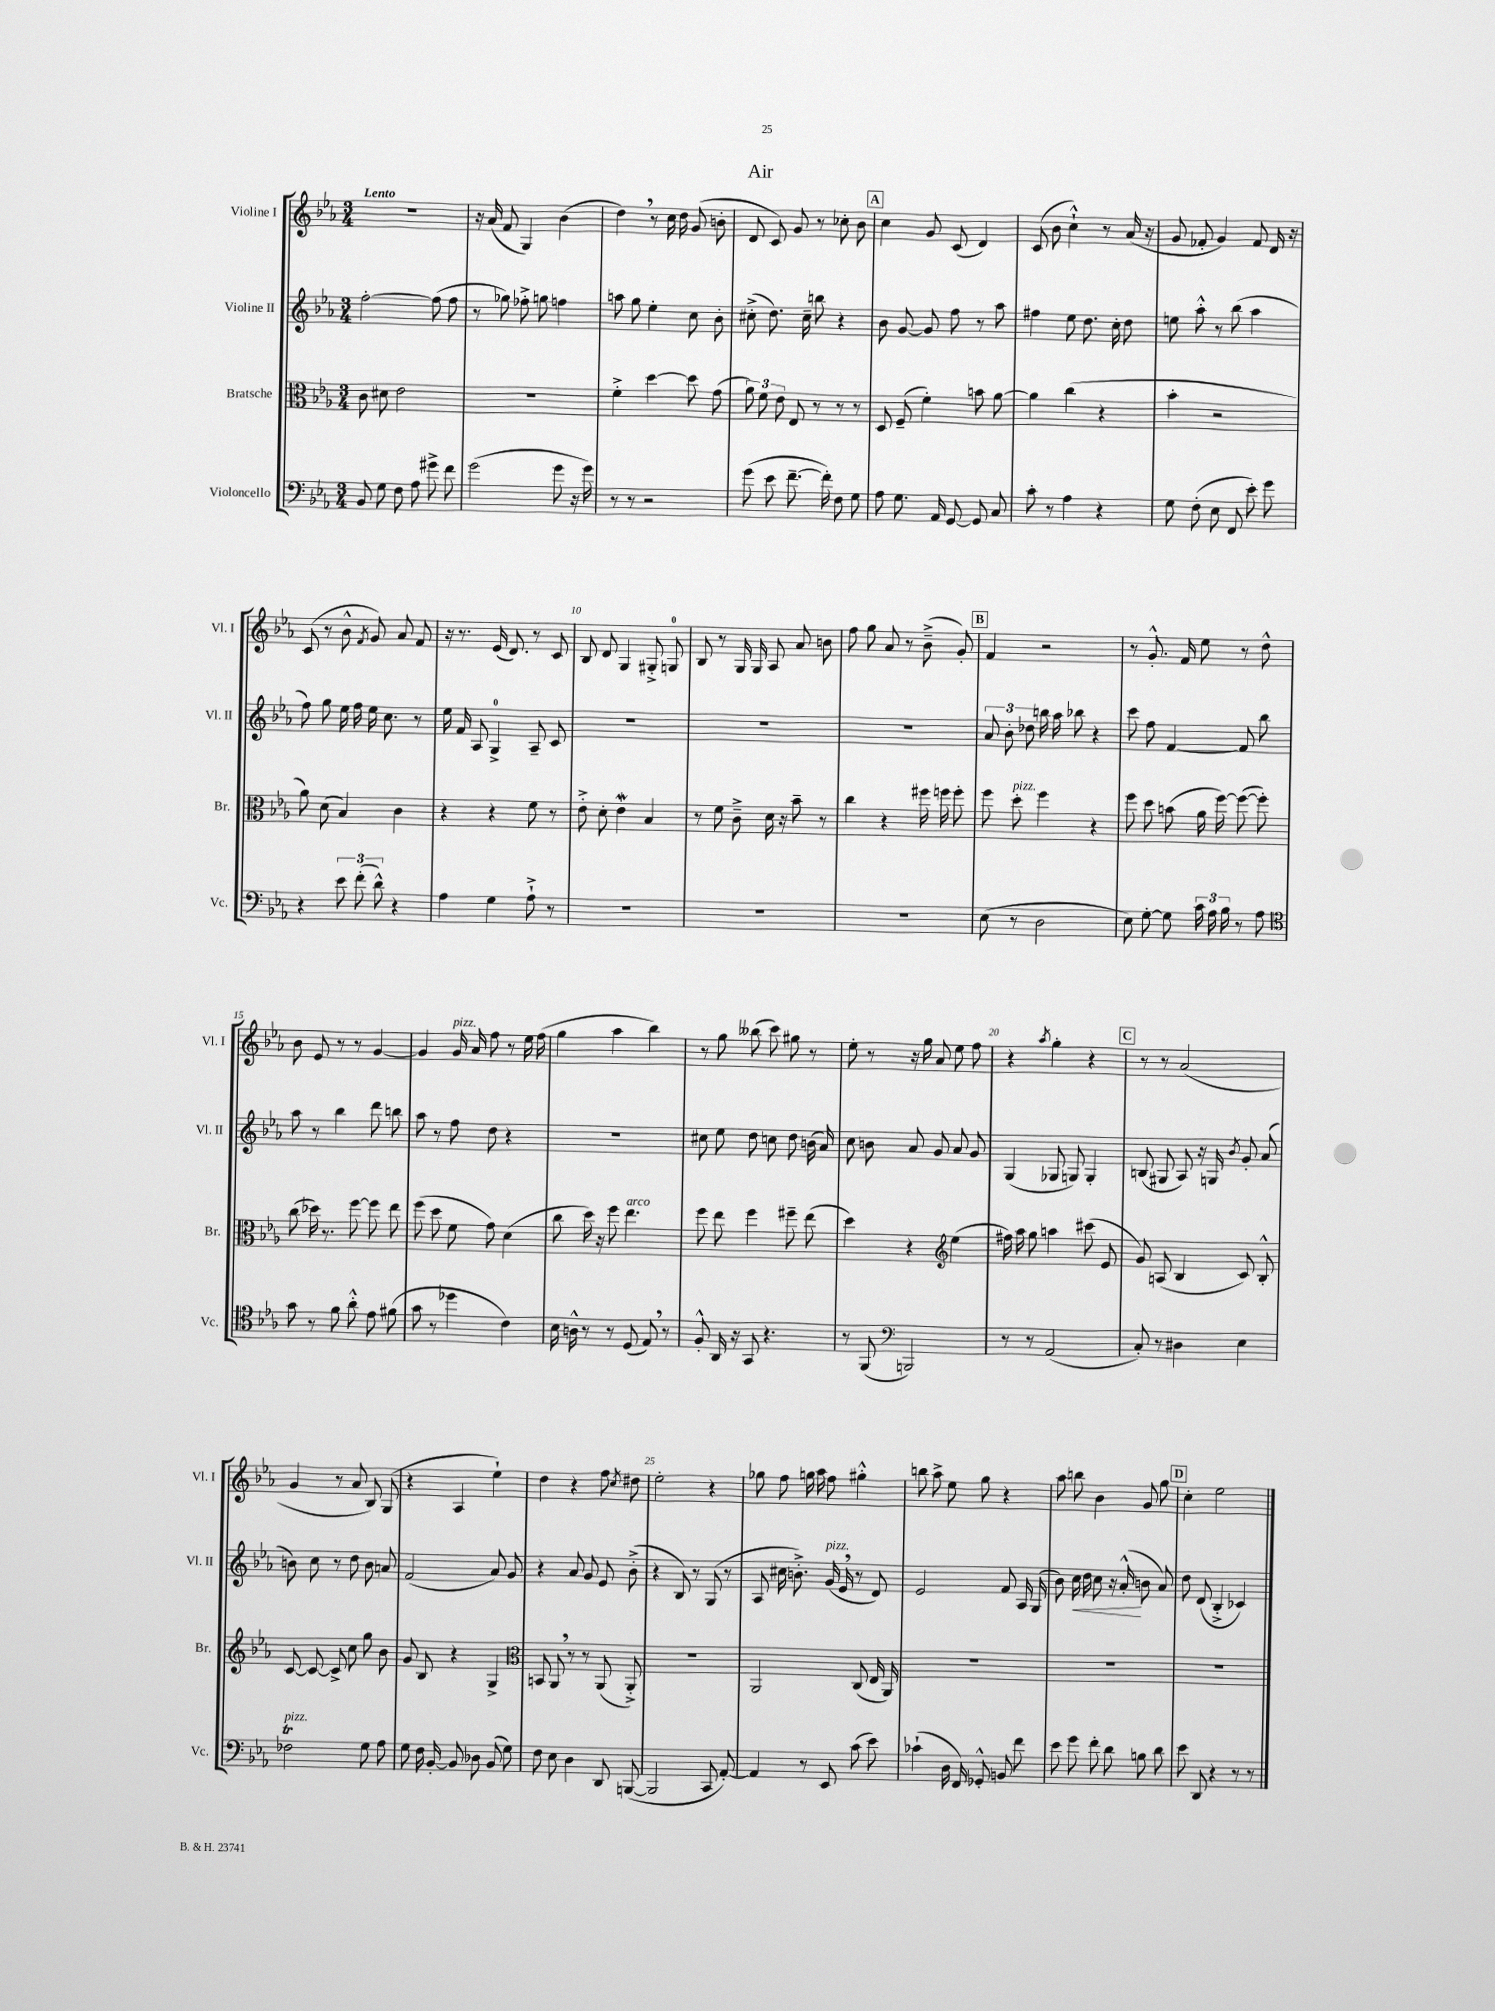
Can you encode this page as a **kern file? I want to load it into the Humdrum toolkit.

**kern	**kern	**kern	**dynam	**kern
*part4	*part3	*part2	*part2	*part1
*staff4	*staff3	*staff2	*staff2	*staff1
*I"Violoncello	*I"Bratsche	*I"Violine II	*	*I"Violine I
*I'Vc.	*I'Br.	*I'Vl. II	*	*I'Vl. I
*clefF4	*clefC3	*clefG2	*	*clefG2
*k[b-e-a-]	*k[b-e-a-]	*k[b-e-a-]	*	*k[b-e-a-]
*M3/4	*M3/4	*M3/4	*	*M3/4
=1	=1	=1	=1	=1
!	!	!	!	!LO:TX:a:B:t=Lento
8BB-/	8c\	[2ff'\	.	2.r
8G\	8d#X\	.	.	.
8F\	2e-\	.	.	.
8A-\	.	.	.	.
8g#X^\	.	(8ff\]	.	.
8f\	.	8ff\	.	.
=2	=2	=2	=2	=2
(2g\	2.r	8r	.	16r
.	.	.	.	(16a-/
.	.	8gg-X\)	.	8f/
.	.	8ff-X'^\	.	4G/)
.	.	8ggn\	.	.
8g\	.	4ffn\	.	(4b-\
16r	.	.	.	.
16g\)	.	.	.	.
=3	=3	=3	=3	=3
8r	4f'^\	8aan\	.	4dd,\)
8r	.	8gg\	.	.
2r	[4dd\	4ee-'\	.	8r
.	.	.	.	16cc\
.	.	.	.	16dd\
.	8dd\]	8cc\	.	(8g/
.	(8g\	8b-'\	.	8bn'\
=4	=4	=4	=4	=4
(8g\	12a-\)	(8cc#X'^\	.	8d/
.	12f\	.	.	.
8e-\	.	8.dd\)	.	8c/)
.	12e-\	.	.	.
[8.f~\	8E-/	.	.	8g/
.	.	16cc#~\	.	.
.	8r	8bbn\	.	8r
16f'\])	.	.	.	.
8F\	8r	4r	.	8cc-X'\
8G\	8r	.	.	8b-\
!!LO:REH:place=s1:t=A
=5	=5	=5	=5	=5
8A-\	8D/	8b-\	.	4cc\
8.G\	(8F~/	[8g/	.	.
.	4f'\)	8g/]	.	8g/
16AA-/	.	.	.	.
[8GG/	.	8ff\	.	(8c/
8GG/]	8bn\	8r	.	4d/)
8C/	[8a-\	8aa-\	.	.
=6	=6	=6	=6	=6
8c'\	4a-\]	4ff#X\	.	(8c/
8r	.	.	.	8b-\
4A-\	(4cc\	8ee-\	.	4cc`^^\)
.	.	8.dd\	.	.
4r	4r	.	.	8r
.	.	16cc'\	.	.
.	.	8dd\	.	(16a-/
.	.	.	.	16r
=7	=7	=7	=7	=7
8G\	4b-'\	8een\	.	8g/
(8F'\	.	8aa-'^^\	.	8f-X'/
8E-\	2r	8r	.	4g/)
8FF/	.	(8bb-\	.	.
8e-'\)	.	4aa-\	.	8f-/
8g\	.	.	.	16d/
.	.	.	.	16r
!!LO:LB:g=z
=8	=8	=8	=8	=8
4r	8a-\)	8ff\)	.	(8c/
.	(8d\	8gg\	.	8r
12e-\	4B-/)	16ee-\	.	8b-^^\
.	.	16ff\	.	.
(12f'\	.	.	.	.
.	.	.	.	8qf/
.	.	16ee-\	.	8g/)
12d^^\)	.	.	.	.
.	.	8.cc\	.	.
4r	4c\	.	.	8a-/
.	.	8r	.	8f/
=9	=9	=9	=9	=9
4A-\	4r	16ee-\	.	16r
.	.	16f/	.	8.r
.	.	8A-/	.	.
4G\	4r	4G^/	.	(16e-/
.	.	.	.	8.d/)
8A-`^\	8f\	8A-~/	.	8r
8r	8r	8c/	.	8c/
=10	=10	=10	=10	=10
2.r	8e-'^\	2.r	.	8B-/
.	8d'\	.	.	8d/
.	4e-w\	.	.	4G/
.	4B-/	.	.	8G#X'^/
.	.	.	.	8Gn/
=11	=11	=11	=11	=11
2.r	8r	2.r	.	8B-/
.	8f\	.	.	8r
.	8c~^\	.	.	16G/
.	.	.	.	16G/
.	16d\	.	.	8A-/
.	16r	.	.	.
.	8b-~\	.	.	8a-/
.	8r	.	.	8bn\
=12	=12	=12	=12	=12
2.r	4cc\	2.r	.	8ff\
.	.	.	.	8gg\
.	4r	.	.	8a-/
.	.	.	.	8r
.	16ff#X\	.	.	(8b-~^\
.	16ffn\	.	.	.
.	8ff'\	.	.	8g'/)
!!LO:REH:place=s1:t=B
=13	=13	=13	=13	=13
(8E-\	8ff\	12a-/	.	4f/
.	.	12b-'\	.	.
!	!LO:TX:a:i:t=pizz.	!	!	!
8r	8dd'\	.	.	.
.	.	12dd-X\	.	.
2D\	4ff\	16bbn\	.	2r
.	.	16aa-\	.	.
.	.	8bb-X\	.	.
.	4r	4r	.	.
=14	=14	=14	=14	=14
8E-\)	8ff\	8ccc\	.	8r
[8G'\	8dd\	8ff\	.	8.g'^^/
8G\]	(8bn\	[4f/	.	.
.	.	.	.	16f/
24c\	16a-\	.	.	8ee-\
24A-\	.	.	.	.
.	[16ff\)	.	.	.
24B-\	.	.	.	.
8r	(8ff\_	8f/]	.	8r
8A-\	8ff'\])	8bb-\	.	8dd^^\
!!LO:LB:g=z
=15	=15	=15	=15	=15
*clefC4	*	*	*	*
8g\	(8cc\	8aa-\	.	8b-\
8r	16dd-X\)	8r	.	8e-/
.	8.r	.	.	.
8f\	.	4bb-\	.	8r
8a-'^^\	[8ff\	.	.	8r
8e-\	8ff\]	8ddd\	.	[4g/
(8f#X\	8ee-\	8bbn\	.	.
=16	=16	=16	=16	=16
8g\	(8ff\	8aa-\	.	4g/]
8r	8dd\	8r	.	.
!	!	!	!	!LO:TX:a:i:t=pizz.
4dd-X\	8f\	8ff\	.	16g/
.	.	.	.	16a-/
.	8g\)	8dd\	.	8ff\
4c\)	(4d\	4r	.	8r
.	.	.	.	16ee-\
.	.	.	.	(16ff\
=17	=17	=17	=17	=17
16B-\	8cc\	2.r	.	4gg\
16An^^\	.	.	.	.
8r	16dd\)	.	.	.
.	16r	.	.	.
8r	8ff\	.	.	4aa-\
!	!LO:TX:a:i:t=arco	!	!	!
(8D/	4.ee-\	.	.	.
8E-,/)	.	.	.	4bb-\)
8r	.	.	.	.
=18	=18	=18	=18	=18
8F'^^/	8ff\	8cc#X\	.	8r
16AA-/	8ee-\	8ee-\	.	8gg\
16r	.	.	.	.
8GG/	4ff\	8dd\	.	(8bb--X\
4.r	.	8ccn\	.	8ccc\)
.	8ff#X~\	8dd\	.	8gg#X\
.	(8ee-\	(16bn\	.	8r
.	.	16a-/)	.	.
=19	=19	=19	=19	=19
8r	4dd\)	8cc\	.	8ee-'\
(8FF/	.	8bn\	.	8r
*clefF4	*	*	*	*
2BBBn/)	4r	8a-/	.	16r
.	.	.	.	16gg\
.	.	8g/	.	8a-/
*	*clefG2	*	*	*
.	(4ee-\	8a-/	.	8ee-\
.	.	8g/	.	8ff\
=20	=20	=20	=20	=20
8r	16ff#X\)	(4G/	.	4r
.	16aa-\	.	.	.
8r	8gg\	.	.	.
.	.	.	.	8qaa-/
(2AA-/	4aan\	8G-X/	.	4gg'\
.	.	8Gn/)	.	.
.	(8ccc#X\	4G'/	.	4r
.	8e-/	.	.	.
!!LO:REH:place=s1:t=C
=21	=21	=21	=21	=21
8C'/)	8g/)	(8Bn/	.	8r
8r	(8An/	8G#X/	.	8r
4D#X\	4B-/	8A-/)	.	(2a-/
.	.	16r	.	.
.	.	16Gn/	.	.
.	.	8qb-/	.	.
4E-\	8c/)	8g'/	.	.
.	8B-'^^/	(8a-/	.	.
!!LO:LB:g=z
=22	=22	=22	=22	=22
!LO:TX:a:i:t=pizz.	!	!	!	!
2F-XT\	[8c/	8bn\)	.	4g/
.	8c/_	8cc\	.	.
.	8c^/]	8r	.	8r
.	8cc\	8dd\	.	8a-/
8G\	8gg\	8b\	.	8B-/)
8A-\	8b-\	8an/	.	(8G/
=23	=23	=23	=23	=23
8G\	8g/	(2f/	.	4r
16F\	8B-/	.	.	.
[16BB-'/	.	.	.	.
8BB-/]	4r	.	.	4A-/
8D-X\	.	.	.	.
(8BB-/	4G^/	8a-/)	.	4ee-`\)
8G\)	.	8g/	.	.
=24	=24	=24	=24	=24
*	*clefC3	*	*	*
8F\	8BBn/	4r	.	4dd\
8E-\	8AA-,/	.	.	.
4D\	8r	8a-/	.	4r
.	8r	8g/	.	.
8DD/	(8AA-/	8e-/	.	8ff\
.	.	.	.	8qcc/
([8BBBn/	8AA-'^/)	(8b-'^\	.	8dd#X\
=25	=25	=25	=25	=25
2BBB/]	2.r	4r	.	2ee-'\
.	.	8B-/)	.	.
.	.	8r	.	.
8CC/	.	(8G/	.	4r
[8AA-'/)	.	8r	.	.
=26	=26	=26	=26	=26
4AA-/]	2AA-/	8A-/	.	8gg-X\
.	.	16cc#X\	.	8ff\
.	.	8.bn'^\)	.	.
8r	.	.	.	16ggn\
.	.	.	.	16aa-\
!	!	!LO:TX:a:i:t=pizz.	!	!
8EE-/	.	(16g/	.	8ff\
.	.	16e-,/	.	.
(8c\	(8C/	8r	.	4gg#X'^^\
8e-\)	16E-/	8d/)	.	.
.	16AA-/)	.	.	.
=27	=27	=27	=27	=27
(4c-X`\	2.r	2e-/	.	8bbn\
.	.	.	.	8aa-^\
16D\	.	.	.	8ee-\
16FF/)	.	.	.	.
8GG-X'^^/	.	.	.	8gg\
8BBn/	.	8f/	.	4r
8f\	.	16A-/	.	.
.	.	(16G/	.	.
=28	=28	=28	=28	=28
8e-\	2.r	8b-\)	.	8aa-\
!	!	!	!LO:HP:b	!
8g\	.	16cc\	<	8bbn\
.	.	16dd\	.	.
8f'\	.	8cc\	.	4b-\
8d\	.	16r	.	.
.	.	(16a-'^^/	.	.
8Bn\	.	8bn\	[	8g/
8d\	.	8a-/)	.	8gg\
!!LO:REH:place=s1:t=D
=29	=29	=29	=29	=29
8e-\	2.r	8dd\	.	4cc'\
8DD/	.	(8d/	.	.
4r	.	4B-'^/	.	2ee-\
8r	.	4c-X/)	.	.
8r	.	.	.	.
==	==	==	==	==
*-	*-	*-	*-	*-
